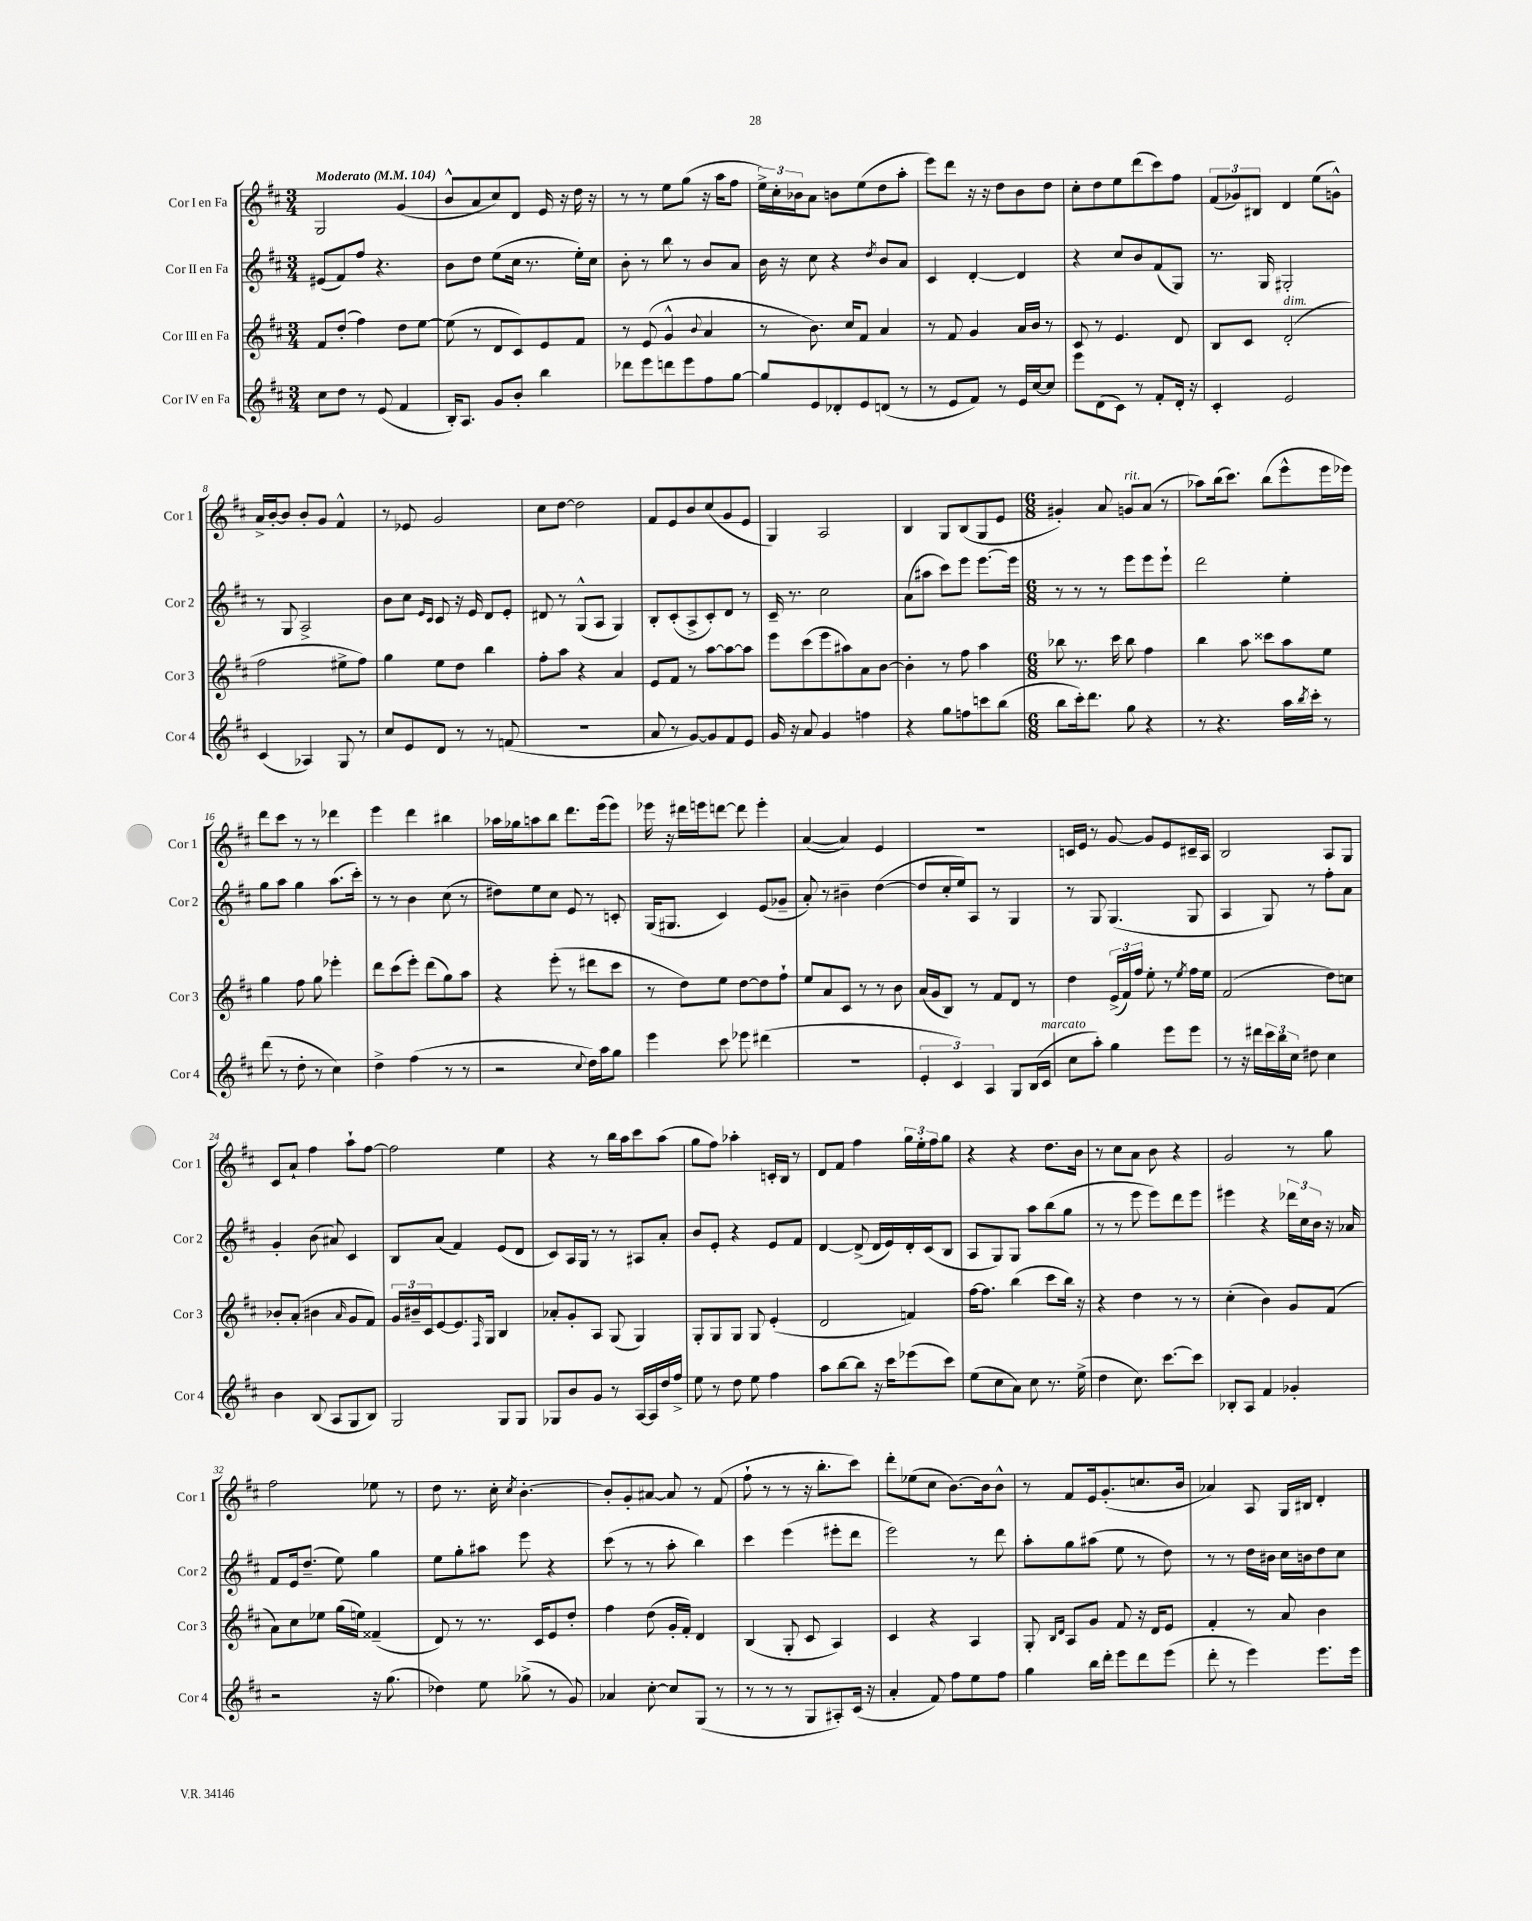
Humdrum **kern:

**kern	**kern	**kern	**kern
*part4	*part3	*part2	*part1
*staff4	*staff3	*staff2	*staff1
*I"Cor IV en Fa	*I"Cor III en Fa	*I"Cor II en Fa	*I"Cor I en Fa
*I'Cor 4	*I'Cor 3	*I'Cor 2	*I'Cor 1
*clefG2	*clefG2	*clefG2	*clefG2
*k[f#c#]	*k[f#c#]	*k[f#c#]	*k[f#c#]
*M3/4	*M3/4	*M3/4	*M3/4
*MM104	*MM104	*MM104	*MM104
=1	=1	=1	=1
!	!	!	!LO:TX:a:B:t=Moderato
8cc#\L	8f#/L	(8e#X/L	2G/
8dd\J	(8dd'/J	8f#/)	.
8r	4ff#\)	8ff#/J	.
(8e/	.	4.r	.
4f#/	8dd\L	.	(4g/
.	[8ee\J	.	.
=2	=2	=2	=2
16B'/KL)	(8ee\]	8b\L	8b^^/L
8.A/J	.	.	.
.	8r	8dd\J	8a/
8g/L	8d/L	(8ee\L	8cc#/)
8b'/J	8c#/)	16cc#\Jk	8d/J
.	.	8.r	.
4bb\	8e/	.	16e/
.	.	.	16r
.	8f#/J	16ee'\LL)	16dd\
.	.	16cc#\JJ	16r
=3	=3	=3	=3
8ddd-X\L	8r	8b'\	8r
8eee\	(8e/	8r	8r
8dddn\	4g^^/	8bb\	8ee\L
8eee\	.	8r	(8gg\J
.	8qqb/	.	.
8ff#\	4a/	8b/L	16r
.	.	.	16aa\KL
[8gg\J	.	8a/J	8ff#\J
=4	=4	=4	=4
8gg/L]	8r	16b\	24ee^\LL)
.	.	.	24cc#'\
.	.	16r	.
.	.	.	24b-X\J
8e/	8.b\)	8cc#\	8a\J
8d-X'/	.	4r	8bn\L
.	16cc#/KL	.	.
8e/	8f#/J	.	(8ee\
.	.	8qdd/	.
(8dn/J	4a/	8b/L	8dd\
8r	.	8a/J	8aa'\J
=5	=5	=5	=5
8r	8r	4c#/	8eee\L)
8e/L	8f#/	.	8ddd\J
8f#/J)	4g/	[4d'/	16r
.	.	.	16r
8r	.	.	8dd\L
16e/LL	16a/LL	4d/]	8b\
[16cc#/J	16b/JJ	.	.
8cc#/J]	8r	.	8dd\J
=6	=6	=6	=6
8eee\L	8c#/	4r	8cc#'\L
(8d\	8r	.	8dd\
8c#\J)	4.e/	8cc#/L	8ee\
8r	.	8b/	(8ddd\
8f#'/L	.	(8f#/	8ccc#\)
16d'/Jk	8d/	8G/J)	8ff#\J
16r	.	.	.
=7	=7	=7	=7
4c#'/	8B/L	8.r	(12f#/L
.	.	.	12g-X/)
.	8c#/J	.	.
.	.	.	12B#X/J
.	.	16G/	.
!	!LO:TX:a:i:t=dim.	!	!
2e/	(2d'/	2G#X'/	4d/
.	.	.	(8ee\L
.	.	.	8gn^^\J)
!!LO:LB:g=z
=8	=8	=8	=8
(4c#/	2ff#\	8r	16a^/LL
.	.	.	[16b'/J
.	.	8G/	8b/J]
4A-X/)	.	2A^/	8b'/L
.	.	.	8g/J
8G/	8ee#X^\L	.	4f#^^/
8r	8ff#\J)	.	.
=9	=9	=9	=9
8cc#/L	4gg\	8b\L	8r
8e/	.	8cc#\J	8e-X/
.	.	16qqe/LL	.
.	.	16qqc#/JJ	.
8d/J	8ee\L	8c#/	2g/
8r	8dd\J	16r	.
.	.	16e/	.
8r	4bb\	8d/L	.
(8fn/	.	8e'/J	.
=10	=10	=10	=10
2.r	8ff#'\L	8d#X/	8cc#\L
.	8aa\J	8r	[8dd\J
.	4r	(8G^^/L	2dd\]
.	.	8A/J	.
.	4a/	4G/)	.
=11	=11	=11	=11
8a/	8e/L	8B'/L	8f#/L
8r	8f#/J	(8c#'/	8e/
[8g/L)	8r	8A^/	8b/
8g/]	[8aa\L	8c#'/)	(8cc#/
8f#/	8aa\_	8d/J	8g/
8e/J	8aa\J]	8r	8e/J
=12	=12	=12	=12
16g/	8eee\L	16c#~/	4G/)
16r	.	8.r	.
8a/	(8ccc#\	.	.
4g/	8eee\	2cc#\	2A/
.	8aa#X\)	.	.
4ffn\	8a\	.	.
.	[8b\J	.	.
=13	=13	=13	=13
4r	4b'\]	(8a\L	4B/
.	.	8aa#X\J	.
8gg\L	8r	8ccc#\L)	8G/L
8ffn\	8ff#\	8eee\J	(8B/
8cccn\	4aa\	[8.eee\L	8G/
(8bb\J	.	.	8e/J
.	.	16eee\Jk]	.
=14	=14	=14	=14
*M6/8	*M6/8	*M6/8	*M6/8
8bb\L	8bb-X\	8r	4g#X'/)
16ccc#'\k)	8.r	8r	.
8.ddd\J	.	.	.
.	.	8r	8a/
.	16ccc#\	.	.
!	!	!	!LO:TX:a:i:t=rit.
8gg\	8bb-\	8eee\L	8gn/L
4r	4ff#\	8eee\	(8a/J
.	.	8eee`\J	8r
=15	=15	=15	=15
8r	4bb\	2ddd\	8aa-X\L)
4.r	.	.	(16bb\k
.	.	.	8.ccc#\J)
.	8aa\	.	.
.	8ccc##X\L	.	(8bb\L
16aa\LL	8aa\	4ee'\	8eee^^\
8qbb/	.	.	.
16ccc#'\JJ	.	.	.
8r	8ee\J	.	16eee\L
.	.	.	16eee-X\JJ)
!!LO:LB:g=z
=16	=16	=16	=16
(8ddd\	4gg\	8gg\L	8ddd\L
8r	.	8aa\J	8ccc#\J
8dd'\	8ff#\	4gg\	8r
8r	8gg\	.	8r
4cc#\)	4eee-X'\	(8.aa\L	4ddd-X\
.	.	16ccc#'\Jk)	.
=17	=17	=17	=17
4dd^\	8ddd\L	8r	4eee\
.	(8ccc#\	8r	.
(4ff#\	8eee'\J)	4b\	4ddd\
.	(8ddd\L	.	.
8r	8gg\)	(8cc#\	4bb#X\
8r	8aa\J	8r	.
=18	=18	=18	=18
2r	4r	8dd#X\L)	16aa-X\LL
.	.	.	16gg-X\J
.	.	8ee\	8aan\
.	(8eee'\	8cc#\J	8bb\J
.	8r	8e/	8.ddd\L
8qqcc#/	.	.	.
16dd\LL)	8ddd#X\L	8r	.
16aa\J	.	.	(16eee\k
8gg\J	8ccc#\J	8cn'/	8eee\J)
=19	=19	=19	=19
4eee\	8r	(16G/KL	16eee-X\
.	.	8.G#X/J	16r
.	8dd\L)	.	16ddd#X\LL
.	.	.	16eeen\J
8ccc#\	8ee\J	4c#/)	[8dddn\J
8eee-X\	[8dd\L	.	8ddd\]
(4ddd#X\	8dd\]	(8e/L	4eee'\
.	8ff#`\J	8g-X~/J	.
=20	=20	=20	=20
2.r	8ee/L	8a'/)	([4a/
.	8a/	8r	.
.	8c#/J	4b#X~\	4a/])
.	8r	.	.
.	8r	([4dd\	4e/
.	8b\	.	.
=21	=21	=21	=21
6e'/	(16a/LL	8dd/L]	2.r
.	16g/J	.	.
.	8B/J)	16cc#'/L	.
6c#/)	.	.	.
.	.	16ee/J)	.
.	8r	8A/J	.
6A/	.	.	.
.	8f#/L	8r	.
8G/L	8d/J	4G/	.
(16B/L	8r	.	.
!LO:TX:a:i:t=marcato	!	!	!
16c#/JJ	.	.	.
=22	=22	=22	=22
8cc#\L	4dd\	8r	16cn/LL
.	.	.	16e/JJ
8aa'\J)	.	8G/	8r
4gg\	(24e^/LL	(4.G/	[8g/
.	24f#/)	.	.
.	24ff#/JJ	.	.
.	8ee'\	.	8g/L]
8eee\L	8r	.	8e/
.	8qee/	.	.
8eee\J	16ff#\LL	8G/	16c#X~/L
.	16ee\JJ	.	16A/JJ
=23	=23	=23	=23
8r	(2f#/	4A/	2B/
16r	.	.	.
16ddd#X\LL	.	.	.
24ccc#\	.	8G/)	.
24bb\	.	.	.
24cc#\JJ	.	.	.
8dd#X\	.	8r	.
4cc#\	8dd\L)	8ff#'\L	8A/L
.	8ccn\J	8a\J	8G/J
!!LO:LB:g=z
=24	=24	=24	=24
4b\	8b-X'/L	4g'/	8c#/L
.	(8a'/J	.	8a`/J
(8B/	4b#X\	(8b\	4ff#\
8A/L	.	8a#X/)	.
.	16qqa/	.	.
8G/	8g/L	4c#/	8aa`\L
8B/J)	8f#/J)	.	[8ff#\J
=25	=25	=25	=25
2G/	24g/LL	8B/L	2ff#\]
.	24b#X~/	.	.
.	24c#/J	.	.
.	[8e/	(8a/J	.
.	8.e/]	4f#/)	.
.	16qqF#/	.	.
.	16G/Jk	.	.
8G/L	4B/	(8e/L	4ee\
8G/J	.	8d/J	.
=26	=26	=26	=26
8G-X/L	8a-X'/L	8c#/L)	4r
8b/	8g'/	16A/L	.
.	.	16G/JJ	.
8g/J	8A/J	8r	8r
8r	(8G/	8r	16bb\LL
.	.	.	16aa\J
[16A/LL	4G/)	8A#X/L	8ccc#\
16A/]	.	.	.
16dd/	.	8a'/J	(8aa\J
16ff#^/JJ	.	.	.
=27	=27	=27	=27
8ee\	8G'/L	8b/L	8gg\L
8r	8G/	8e'/J	8ff#\J)
8dd\	8G/J	4r	4aa-X'\
8ee\	8G/	.	.
4ff#\	(4e'/	8e/L	16cn'/LL
.	.	.	16B/JJ
.	.	8f#/J	8r
=28	=28	=28	=28
8aa\L	2d/	[4d/	8d/L
[8bb\	.	.	8f#/J
8bb\J]	.	(8d^/]	4ff#\
16r	.	16d/LL	.
16ccc#\KL	.	16e/)	.
(8eee-X\	4fn/)	16d'/	24gg\LL
.	.	.	24ee'\
.	.	(16c#/J	.
.	.	.	24ff#\J
8ccc#\J)	.	8B/J	8gg\J
=29	=29	=29	=29
(8ee\L	[16ff#\KL	8A/L	4r
.	8.ff#\J]	.	.
8cc#\	.	8G/)	.
8a\J)	(4bb\	8G/J	4r
8cc#\	.	8aa\L	.
8.r	8ccc#\L	(8bb\	8.dd\L
.	16bb\Jk)	8gg\J	.
(16ee^\	16r	.	16b\Jk
=30	=30	=30	=30
4dd\	4r	8r	8r
.	.	8r	8cc#\L
8.cc#\)	4dd\	8eee\	8a\J
.	.	8eee\L)	8b\
[8.ccc#\L	.	.	.
.	8r	8ddd\	4r
8ccc#\J]	8r	8eee\J	.
=31	=31	=31	=31
8B-X'/L	(4cc#'\	4eee#X\	2g/
8A/J	.	.	.
4f#/	4b\)	4r	.
4g-X'/	8g/L	24ddd-X\LL	8r
.	.	24cc#\	.
.	.	24b\JJ	.
.	(8f#/J	16r	8gg\
.	.	16a-X/	.
!!LO:LB:g=z
=32	=32	=32	=32
2r	8a\L)	8f#/L	2ff#\
.	8cc#\	16e/k	.
.	.	(8.dd~/J	.
.	8ee-X\J	.	.
.	(16gg\LL	8ee\)	.
.	16een\JJ)	.	.
16r	(4f##X~/	4gg\	8ee-X\
(8.gg\	.	.	.
.	.	.	8r
=33	=33	=33	=33
4dd-X\)	8d/)	8ee\L	8dd\
.	8r	8gg'\	8.r
8ee\	8.r	8aa#X\J	.
.	.	.	16cc#'\
.	.	.	8qcc#/
(8gg-X^\	.	8eee\	[4.b'\
.	16c#/KL	.	.
8r	8e/	4r	.
8g/)	8dd'/J	.	.
=34	=34	=34	=34
4a-X/	4ff#\	(8ccc#\	8b'/L]
.	.	8r	8g'/
[8cc#'\	(8dd\	8r	[8a#X/J
8cc#/L]	16g'/LL	8aa'\	8a#/]
.	16f#'/JJ)	.	.
(8G/J	4d/	4bb\)	8r
8r	.	.	(8f#/
=35	=35	=35	=35
8r	(4B/	4ccc#\	8ff#`\
8r	.	.	8r
8r	8G'/	(4eee\	8r
8G/L	8c#/	.	16r
.	.	.	8.bb'\L
8A#X'/)	4A/)	8eee#X'\L	.
(16c#/Jk	.	8ddd\J	8ccc#\J)
16r	.	.	.
=36	=36	=36	=36
4a'/	4c#/	2eee\)	8ddd'\L
.	.	.	(8ee-X\
8f#/)	4r	.	8cc#\J
8ff#\L	.	.	[8.b\L)
8ee\	4A/	8r	.
.	.	.	16b\k]
8ff#\J	.	8ddd\	8b^^\J
=37	=37	=37	=37
4gg\	8G'/	8aa'\L	8r
.	16qqB/LL	.	.
.	16qqd/JJ	.	.
.	8A/L	8gg\	8f#/L
16bb\LL	8g/J	(8aa#X\J	16e/k
16ddd'\JJ	.	.	(8.g'/
8eee\L	8f#/	8ee\	.
8ddd\	16r	8r	8.ccn/
.	16d/KL	.	.
(8eee\J	8e/J	8dd\)	.
.	.	.	16b/Jk
=38	=38	=38	=38
8ddd'\	4f#'/	8r	4a-X/)
8r	.	8r	.
4eee\)	8r	16dd\LL	8A/
.	.	16b#X\JJ	.
.	8a/	16cc#\LL	16G/LL
.	.	16bn\J	16B#X/JJ
8.eee\L	4b\	8dd\	4d'/
.	.	8cc#\J	.
16eee\Jk	.	.	.
==	==	==	==
*-	*-	*-	*-
